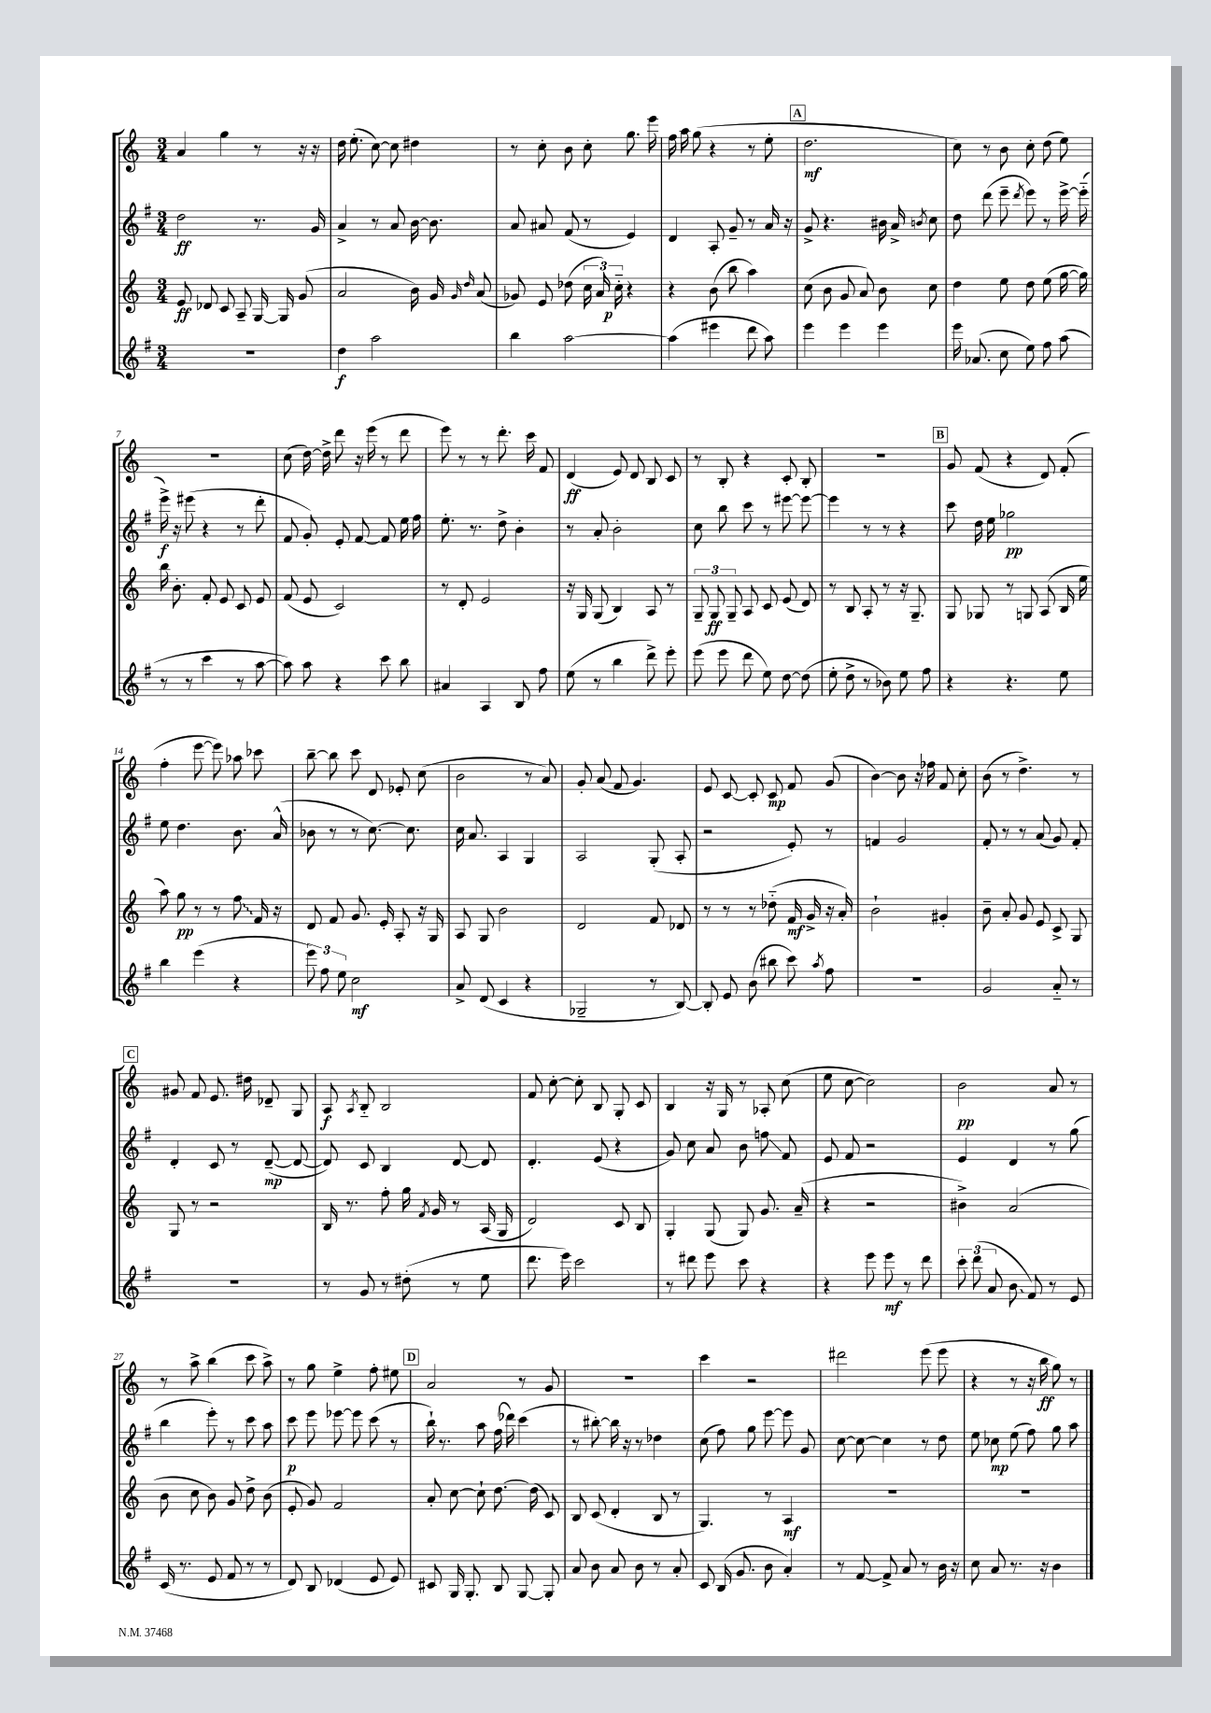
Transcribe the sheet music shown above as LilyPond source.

<<
\new StaffGroup <<
\new Staff = "s0" {
    \clef treble \key c \major \numericTimeSignature \time 3/4
    \autoBeamOff a'4 g''4 r8 r16 r16 |
    d''16 e''8.-.( c''8~) c''8 dis''4 |
    r8 c''8-. b'8 c''8-. g''8. e'''16 |
    f''16 a''16 g''8( r4 r8 e''8-. |
    \mark \markup { \box "A" } d''2.\mf |
    c''8) r8 b'8 c''8-. d''8( e''8) |
    R2. |
    c''8( d''16~) d''16-> d'''8 r16 e'''16( r8 d'''8 |
    e'''8) r8 r8 d'''8.-. c'''16 f'8 |
    d'4\ff( e'8) d'8 b8 c'8 |
    r8 b8-. r4 c'8-. b8-. |
    R2. |
    \mark \markup { \box "B" } g'8 f'8( r4 d'8) f'8-.( |
    f''4-. e'''8~ e'''8) aes''8 ces'''8 |
    b''8~-- b''8 c'''8 d'8 ees'8-. c''8( |
    b'2 r8 a'8) |
    g'8-. a'8( f'8 g'4.) |
    e'8 c'8~ c'8-. c'8\mp f'8 g'8( |
    b'4~) b'8 r16 fes''16 f'8 c''8-. |
    b'8( r8 d''4.->) r8 |
    \mark \markup { \box "C" } gis'8 f'8 e'8. dis''16 des'8-- g8 |
    a8\f \acciaccatura { a8 } b8-_ b2 |
    f'8 c''8~-. c''8-. b8 g8-. c'8 |
    b4 r16 g16 r8 aes8-. c''8( |
    e''8 c''8~ c''2) |
    b'2\pp a'8 r8 |
    r8 a''8-> b''4( c'''8 a''8->) |
    r8 g''8 e''4-> f''8-. eis''8 |
    \mark \markup { \box "D" } a'2 r8 g'8 |
    R2. |
    c'''4 r2 |
    dis'''2 e'''8( e'''8 |
    r4 r8 r16 b''16\ff g''8) r8 \bar "|." |
}
\new Staff = "s1" {
    \clef treble \key g \major \numericTimeSignature \time 3/4
    \autoBeamOff d''2\ff r8. g'16 |
    a'4-> r8 a'8 b'16~ b'8. |
    a'8 ais'8 fis'8( r8 e'4) |
    d'4 a8-. g'8-- r8 a'16 r16 |
    \mark \markup { \box "A" } g'8-> r4. bis'16 a'16-> \acciaccatura { b'8 } c''8 |
    d''8 d'''8( e'''8-- \acciaccatura { d'''8 } e'''8) r8 e'''16~-> e'''16-_( |
    e'''16->\f) r16 eis'''8( r4 r8 d'''8-. |
    fis'8 g'8-.) e'8-. fis'8~ fis'8 e''16 fis''16 |
    e''8.-. r8. d''8-> b'4-. |
    r8 a'8-. b'2-. |
    c''8 b''8 c'''8 r8 eis'''8~ eis'''8~ |
    eis'''4 r8 r8 r4 |
    \mark \markup { \box "B" } c'''8 d''16 e''16 ges''2\pp |
    e''8 d''4. b'8. a'16-^( |
    bes'8 r8 r8 c''8.~) c''8. |
    c''16 a'8. a4 g4 |
    a2 g8-.( a8-. |
    r2 e'8-.) r8 |
    f'4 g'2 |
    fis'8-. r8 r8 a'8( g'8) fis'8-. |
    \mark \markup { \box "C" } d'4-. c'8 r8 d'8~--\mp( d'8~ |
    d'8) c'8 b4 d'8~ d'8 |
    d'4.-. e'8( r4 |
    g'8) c''8 a'8 b'8 f''8\glissando fis'8 |
    e'8 fis'8 r2 |
    e'4 d'4 r8 g''8( |
    b''4 e'''8-.) r8 c'''8 a''8 |
    c'''8\p e'''8 ees'''8~ ees'''8 c'''8( r8 |
    \mark \markup { \box "D" } b''16-!) r8. a''8 fis''16( des'''16) c'''4( |
    r8 bis''8~-.) bis''16 r16 r8 des''4 |
    c''8( fis''8) g''8 e'''8~ e'''8 g'8 |
    c''8~ c''8~ c''4 r8 d''8 |
    e''8 ces''8\mp e''8( fis''8) g''8 a''8 \bar "|." |
}
\new Staff = "s2" {
    \clef treble \key c \major \numericTimeSignature \time 3/4
    \autoBeamOff e'8\ff des'8 c'8 a8-- g16~ g16 g'8( |
    a'2 b'16) g'16 \grace { g'16 d''16 } a'8( |
    ges'8) e'8 des''8( \tuplet 3/2 { c''16 a'16) c''16-_\p } r4 |
    r4 b'8( b''8 a''4) |
    \mark \markup { \box "A" } c''8( b'8 g'8 a'8) b'8 c''8 |
    d''4 e''8 d''8 e''8( g''16~ g''16) |
    b''16 b'8.-. f'8-. e'8 c'8 e'8 |
    f'8( e'8 c'2) |
    r8 d'8-. e'2 |
    r16 g16 g8( b4) a8 r8 |
    \tuplet 3/2 { g8-- g8\ff g8-- } a8 c'8 e'8( d'8) |
    r8 b8 a8-. r8 r16 g8.-- |
    \mark \markup { \box "B" } g8 ges8 r8 g8 a8( b16 e''16 |
    a''8) g''8\pp r8 r8 \once \override Glissando.style = #'zigzag f''8\glissando f'16 r16 |
    d'8 f'8 g'8. e'16-. a8-. r16 g16 |
    a8 g8 b'2 |
    d'2 f'8 des'8 |
    r8 r8 r8 des''8-_( f'16\mf g'16-> r16 a'16-.) |
    b'2-! gis'4-. |
    b'8-- a'8-. g'8 e'8 c'8-> g8 |
    \mark \markup { \box "C" } g8 r8 r2 |
    b16 r8. f''8-. g''16 \acciaccatura { f'8 } g'16 r8 a16( g16 |
    d'2) c'8 b8 |
    g4-. g8( g8) g'8. a'16--( |
    r4 r2 |
    bis'4->) a'2( |
    b'8 c''8 b'8) g'8 d''8-> b'8( |
    e'8-. g'8) f'2 |
    \mark \markup { \box "D" } a'8-. c''8~ c''8-! d''8.~ d''16( c'8) |
    b8 c'8( d'4-. b8 r8 |
    g4.) r8 a4\mf |
    R2. |
    R2. \bar "|." |
}
\new Staff = "s3" {
    \clef treble \key g \major \numericTimeSignature \time 3/4
    \autoBeamOff R2. |
    d''4\f a''2 |
    b''4 a''2~ |
    a''4( eis'''4 d'''8 a''8) |
    \mark \markup { \box "A" } e'''4 e'''4 e'''4 |
    e'''16 aes'8.( c''8 e''8) fis''8 a''8( |
    r8 r8 c'''4 r8 a''8~ |
    a''8) a''8 r4 c'''8 b''8 |
    ais'4 a4 b8 fis''8 |
    e''8( r8 b''4 d'''8->) e'''8-. |
    e'''8( e'''8 d'''8 e''8) d''8~ d''8( |
    e''8-. d''8-> r8 bes'8) e''8 fis''8 |
    \mark \markup { \box "B" } r4 r4. e''8 |
    b''4 e'''4( r4 |
    \tuplet 3/2 { e'''8) fis''8 e''8 } c''2\mf |
    a'8-> d'8( c'4 r4 |
    ges2-- r8 b8~) |
    b8-. e'8 b'8( bis''8 c'''8) \acciaccatura { a''8 } fis''8 |
    R2. |
    g'2 a'8-_ r8 |
    \mark \markup { \box "C" } R2. |
    r8 g'8 r8 dis''8-.( r8 e''8 |
    d'''8. e'''16) c'''2 |
    r8 dis'''8 e'''8 c'''8 r4 |
    r4 e'''8 e'''8\mf r8 d'''8 |
    \tuplet 3/2 { c'''8-. d'''8( a'8 } \once \override Glissando.style = #'zigzag b'8\glissando fis'8) r8 e'8 |
    c'16( r8. e'8 fis'8 r8 r8 |
    d'8) b8 des'4( e'8 e'8) |
    \mark \markup { \box "D" } cis'8 g16 g8.-. b8 g8~ g8-. |
    a'8 b'8 a'8 b'8 r8 a'8-. |
    c'8 b16( g'8. b'8 a'4-.) |
    r8 fis'8~ fis'8-> a'8 r8 b'16 r16 |
    c''8 a'8 r8. r16 b'4 \bar "|." |
}
>>
>>
